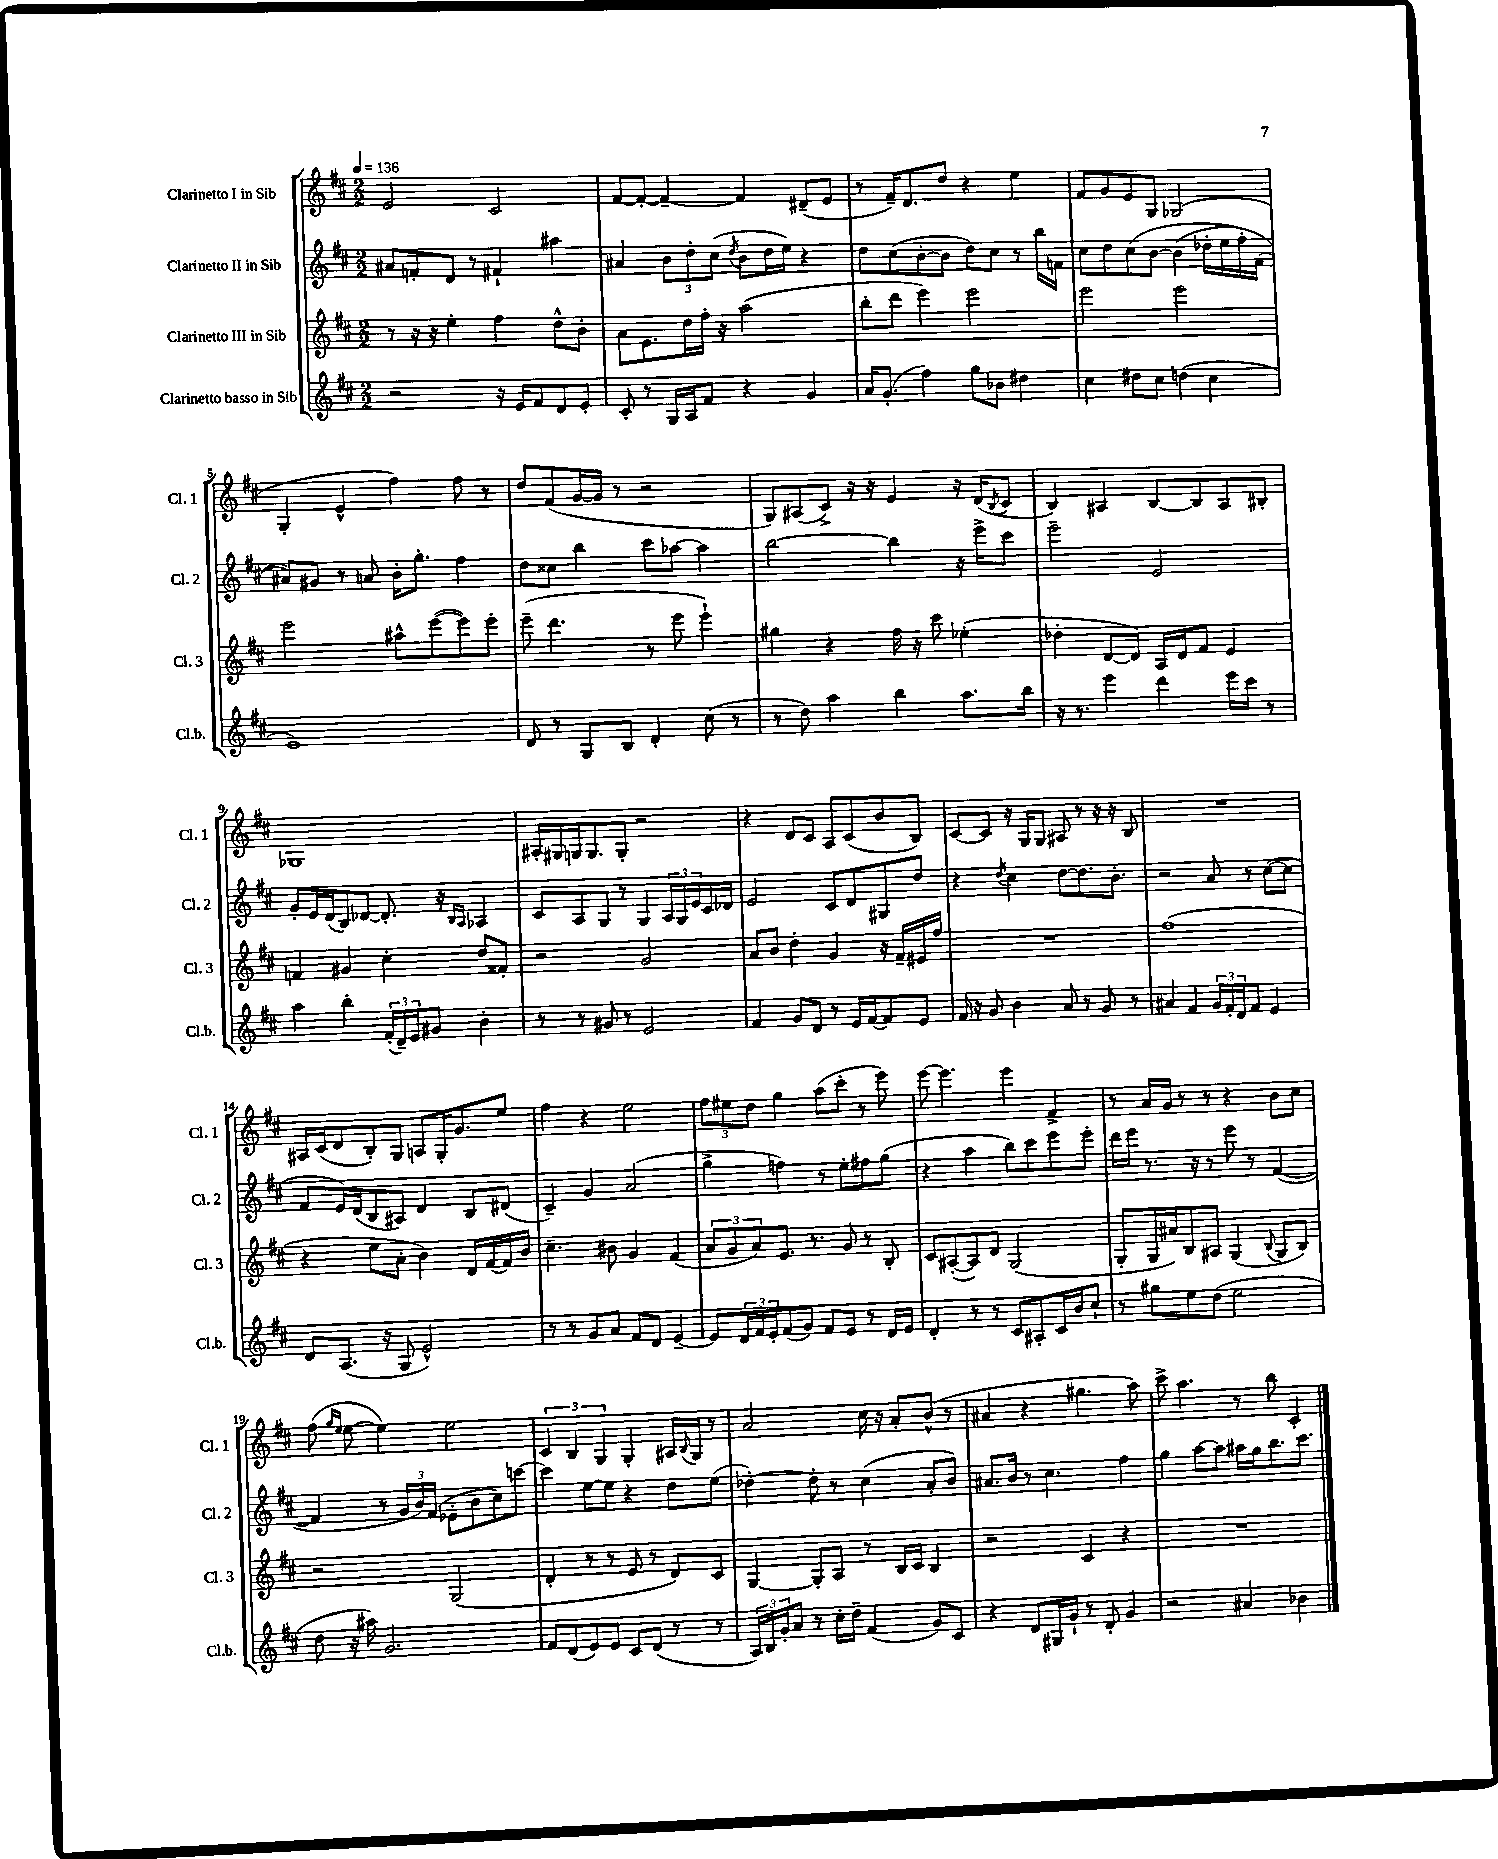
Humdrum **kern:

**kern	**kern	**kern	**kern
*staff4	*staff3	*staff2	*staff1
*clefG2	*clefG2	*clefG2	*clefG2
*k[f#c#]	*k[f#c#]	*k[f#c#]	*k[f#c#]
*M2/2	*M2/2	*M2/2	*M2/2
*MM136	*MM136	*MM136	*MM136
2r	8r	8a#/L	2e/
.	16r	8f'/	.
.	16r	.	.
.	4ee'\	8d/J	.
.	.	8r	.
16r	4ff#\	4f#`/	2c#/
16e/LK	.	.	.
8f#/	.	.	.
8d/	8dd^^\L	4aa#\	.
8e'/J	8b'\J	.	.
=	=	=	=
8c#'/	8a\L	4a#/	[8f#/L
8r	8.e\	.	8f#'/_J
16G/LL	.	12b\L	4f#~/_
16A/J	16dd\L	.	.
.	.	12dd'\	.
8f#/J	16ff#'\JJ	.	.
.	.	(12cc#\J	.
.	16r	.	.
.	.	8qdd/	.
4r	(2aa\	8b\L	4f#/]
.	.	16dd\L	.
.	.	16ee\JJ)	.
4g/	.	4r	(8d#~/L
.	.	.	8e/J
=	=	=	=
16a/LK	8bb'\L	8dd\L	8r
(8.g'/J	.	.	.
.	8ddd\J	(8cc#\	16f#~/LK)
.	.	.	8.d/
4ff#\)	4eee\)	[8b'\	.
.	.	8b\]J	8dd/J
8gg\L	2eee\	8dd\L)	4r
8b-\J	.	8cc#\J	.
4dd#\	.	8r	4ee\
.	.	16bb\LL	.
.	.	16f\JJ	.
=	=	=	=
4cc#\	2eee\	8cc#\L	8f#/L
.	.	8dd\	8g/
8dd#\L	.	&(8cc#\	8e/
8cc#\J	.	[8b\J	8G/J
(4dd\	2eee\	(4b\]	(2G-/
4cc#\	.	16dd-'\LL	.
.	.	16ee\	.
.	.	16ff#'\)	.
.	.	(16f#\JJ	.
=	=	=	=
1e)	2eee\	8a#/L)&)	4G'/
.	.	8g#/J	.
.	.	8r	4e^^/
.	.	8a/	.
.	8aa#^^\L	16b'\LK	4ff#\)
.	.	8.gg'\J	.
.	([8eee\	.	.
.	8eee\])	4ff#\	8ff#\
.	8eee'\J	.	8r
=	=	=	=
8d/	(8eee~\	8dd\L	8dd/L
8r	4.ddd\	8cc##\J	(8f#/
8G/L	.	4bb\	[16g/L
.	.	.	16g/]JJ
8B/J	.	.	8r
4d'/	8r	8ccc#\L	2r
.	8eee\	[8aa-\J	.
(8cc#\	4eee`\)	4aa-\]	.
8r	.	.	.
=	=	=	=
8r	4gg#\	[2bb\	8G/L)
8dd\)	.	.	(8A#/
4aa\	4r	.	8c#^/J)
.	.	.	16r
.	.	.	16r
4bb\	16ff#\	4bb\]	4e/
.	16r	.	.
.	8ccc#\	.	.
8.aa\L	(4ee-'\	16r	16r
.	.	16eee^\LK	(16d/LK
.	.	.	8qB/
.	.	8ccc#\J	8c#/J
16bb\Jk	.	.	.
=	=	=	=
16r	4dd-'\	2eee~\	4B/)
8.r	.	.	.
4eee\	[8d/L	.	4A#/
.	8d/]J)	.	.
4ddd\	16A/LL	2e/	[8B/L
.	16d/J	.	.
.	8f#/J	.	8B/]
16eee\LL	4e/	.	8A#/
16ccc#\JJ	.	.	.
8r	.	.	8B#'/J
=	=	=	=
4aa\	4f/	8g'/L	1G-
.	.	16e/L	.
.	.	(16d/J	.
4bb'\	4g#/	8B/)	.
.	.	[8d-/J	.
(24f#'/LL	4cc#'\	8.d-'/]	.
24d~/)	.	.	.
24e/J	.	.	.
8g#/J	.	.	.
.	.	16r	.
.	.	16qqB/LL	.
.	.	16qqA/JJ	.
4b'\	8dd/L	4A-/	.
.	8f##'/J	.	.
=	=	=	=
8r	2r	8c#/L	16A#'/LL
.	.	.	16G#/
8r	.	8A/	16G/J
.	.	.	8.G/
8g#/	.	8G/J	.
8r	.	8r	8G'/J
2e/	2g/	4G/	2r
.	.	24A/LL	.
.	.	24G/	.
.	.	24e/	.
.	.	16c#/	.
.	.	16d-/JJ	.
=	=	=	=
4f#/	8a/L	2e/	4r
.	8b/J	.	.
8g/L	4dd'\	.	8d/L
8d/J	.	.	8c#/J
8r	4g/	8c#/L	8A/L
16e/LL	.	8d/	(8c#/
[16f#/J	.	.	.
8f#/]	16r	8G#/	8b/
.	16f#~/LL	.	.
8e/J	16e#/	8dd/J	8B/J)
.	16ff#/JJ	.	.
=	=	=	=
16f#/	1r	4r	[8c#/L
16r	.	.	.
8g/	.	.	8c#/]J
.	.	8qdd/	.
4b\	.	4cc#\	16r
.	.	.	16G/LK
.	.	.	8G/J
8a/	.	[8dd\L	8A#/
8r	.	8.dd\]	8r
8g/	.	.	16r
.	.	8.b'\J	16r
8r	.	.	8B/
=	=	=	=
4a#/	(1ff#	2r	1r
4f#/	.	.	.
24g/LL	.	8a/	.
24f#'/	.	.	.
24d/J	.	.	.
8f#/J	.	8r	.
4e/	.	([8cc#\L	.
.	.	8cc#\]J	.
=	=	=	=
8d/L	4r	8f#/L	16A#/LL
.	.	.	(16c#/J
(8.A/J	.	16e/L)	8d/
.	.	(16d/J	.
.	8ee\L	8B/	8B'/)
16r	.	.	.
8G/	8a'\J	8A#/J)	8G/J
2e^^/)	4b\)	4d/	8A/L
.	.	.	16G'/K
.	.	.	8.g/
.	16d/LL	8B/L	.
.	[16f#/	.	.
.	16f#/]	(8d#/J	8ee/J
.	16b/JJ	.	.
=	=	=	=
8r	4.cc#~\	4c#~/)	4ff#\
8r	.	.	.
8g/L	.	4g/	4r
8a/J	8b#\	.	.
8f#/L	4g/	(2a/	2ee\
8d/J	.	.	.
[4e~/	(4f#/	.	.
=	=	=	=
8e/]L	12a/L	4gg^\	12ff#\L
.	12g/	.	12ee#\
24d/L	.	.	.
24f#/	12a/)	.	12dd\J
24e'/J	.	.	.
(8f#/	8.e/J	4ff\)	4gg\
8g/J)	.	.	.
.	8.r	.	.
8f#/L	.	8r	(8aa\L
8e/J	8g/	8ee'\L	8ccc#'\J
8r	8r	8ff#\	8r
16d/LL	8B'/	(8gg\J	8eee\)
16e/JJ	.	.	.
=	=	=	=
4d'/	8c#/L	4r	[8eee\
.	([8A#'/	.	4.eee\]
8r	8A#/])	4aa\	.
8r	8d/J	.	.
8c#/L	(2G/	8bb\L)	4eee\
8A#'/	.	8ccc#\	.
16c#/L	.	8eee\	4f#^/
16b/J	.	.	.
8cc#`/J	.	8eee'\J	.
=	=	=	=
8r	8G'/L	16ddd\LL	8r
.	.	16eee\JJ	.
8gg#\L	16G/L	8.r	16a/LL
.	16a#/J)	.	16g/JJ
8ee\	8B/	.	8r
.	.	16r	.
(8dd\J	8A#/J	8r	8r
2ee\	(4G/	8eee\	4r
.	.	8r	.
.	8qqB/	.	.
.	8G/L	([4f#/	8b\L
.	8B/J)	.	8cc#\J
=	=	=	=
8dd\	2r	4f#/]	(8ff#\
.	.	.	16qqgg/LL
.	.	.	16qqee/JJ
16r	.	.	[8ee\
16aa#\)	.	.	.
2.g/	.	8r	4ee\])
.	.	24g/LL	.
.	.	24b/)	.
.	.	(24f#/JJ	.
.	(2G/	8e-'\L	2ee\
.	.	8b\	.
.	.	8cc#\)	.
.	.	[8ccc\J	.
=	=	=	=
8f#/L	4d'/	4ccc\]	6c#/
(8d/	.	.	.
.	.	.	6B/
8e/)	8r	[8ee\L	.
.	.	.	6G/
8e/J	8r	8ee\]J	.
8c#/L	8e/	4r	4G'/
(8d/J	8r	.	.
8r	8d/L)	8dd\L	16A#/LL
.	.	.	8qqB/
.	.	.	16G/JJ
8r	8c#/J	(8ee\J	8r
=	=	=	=
24A/LL)	[4G/	[4dd-'\)	2a/
24B/	.	.	.
24g'/J	.	.	.
8a/J	.	.	.
8r	8G'/]L	8dd-'\]	.
16cc#'\LL	8A/J	8r	.
16dd~\JJ	.	.	.
(4f#/	8r	(4cc#\	16cc#\
.	.	.	16r
.	16B/LL	.	8a'/L
.	16c#/JJ	.	.
8g/L)	4B/	8a'/L	(8b^^/J
8c#/J	.	8b/J)	8r
=	=	=	=
4r	2r	8.a#/L	4a#/
.	.	16b/Jk	.
8d/L	.	8r	4r
16G#/L	.	4.cc#\	.
16g`/JJ	.	.	.
8r	4c#/	.	4.gg#\
8d'/	.	.	.
4g/	4r	4ff#\	.
.	.	.	8aa\)
=	=	=	=
2r	1r	4gg\	8ccc#^\
.	.	.	4.aa\
.	.	[8aa\L	.
.	.	8aa\]J	.
4a#/	.	16aa#\LL	8r
.	.	16gg\J	.
.	.	8.bb\	8bb\
4b-\	.	.	4c#'/
.	.	8.ccc#\J	.
==	==	==	==
*-	*-	*-	*-
